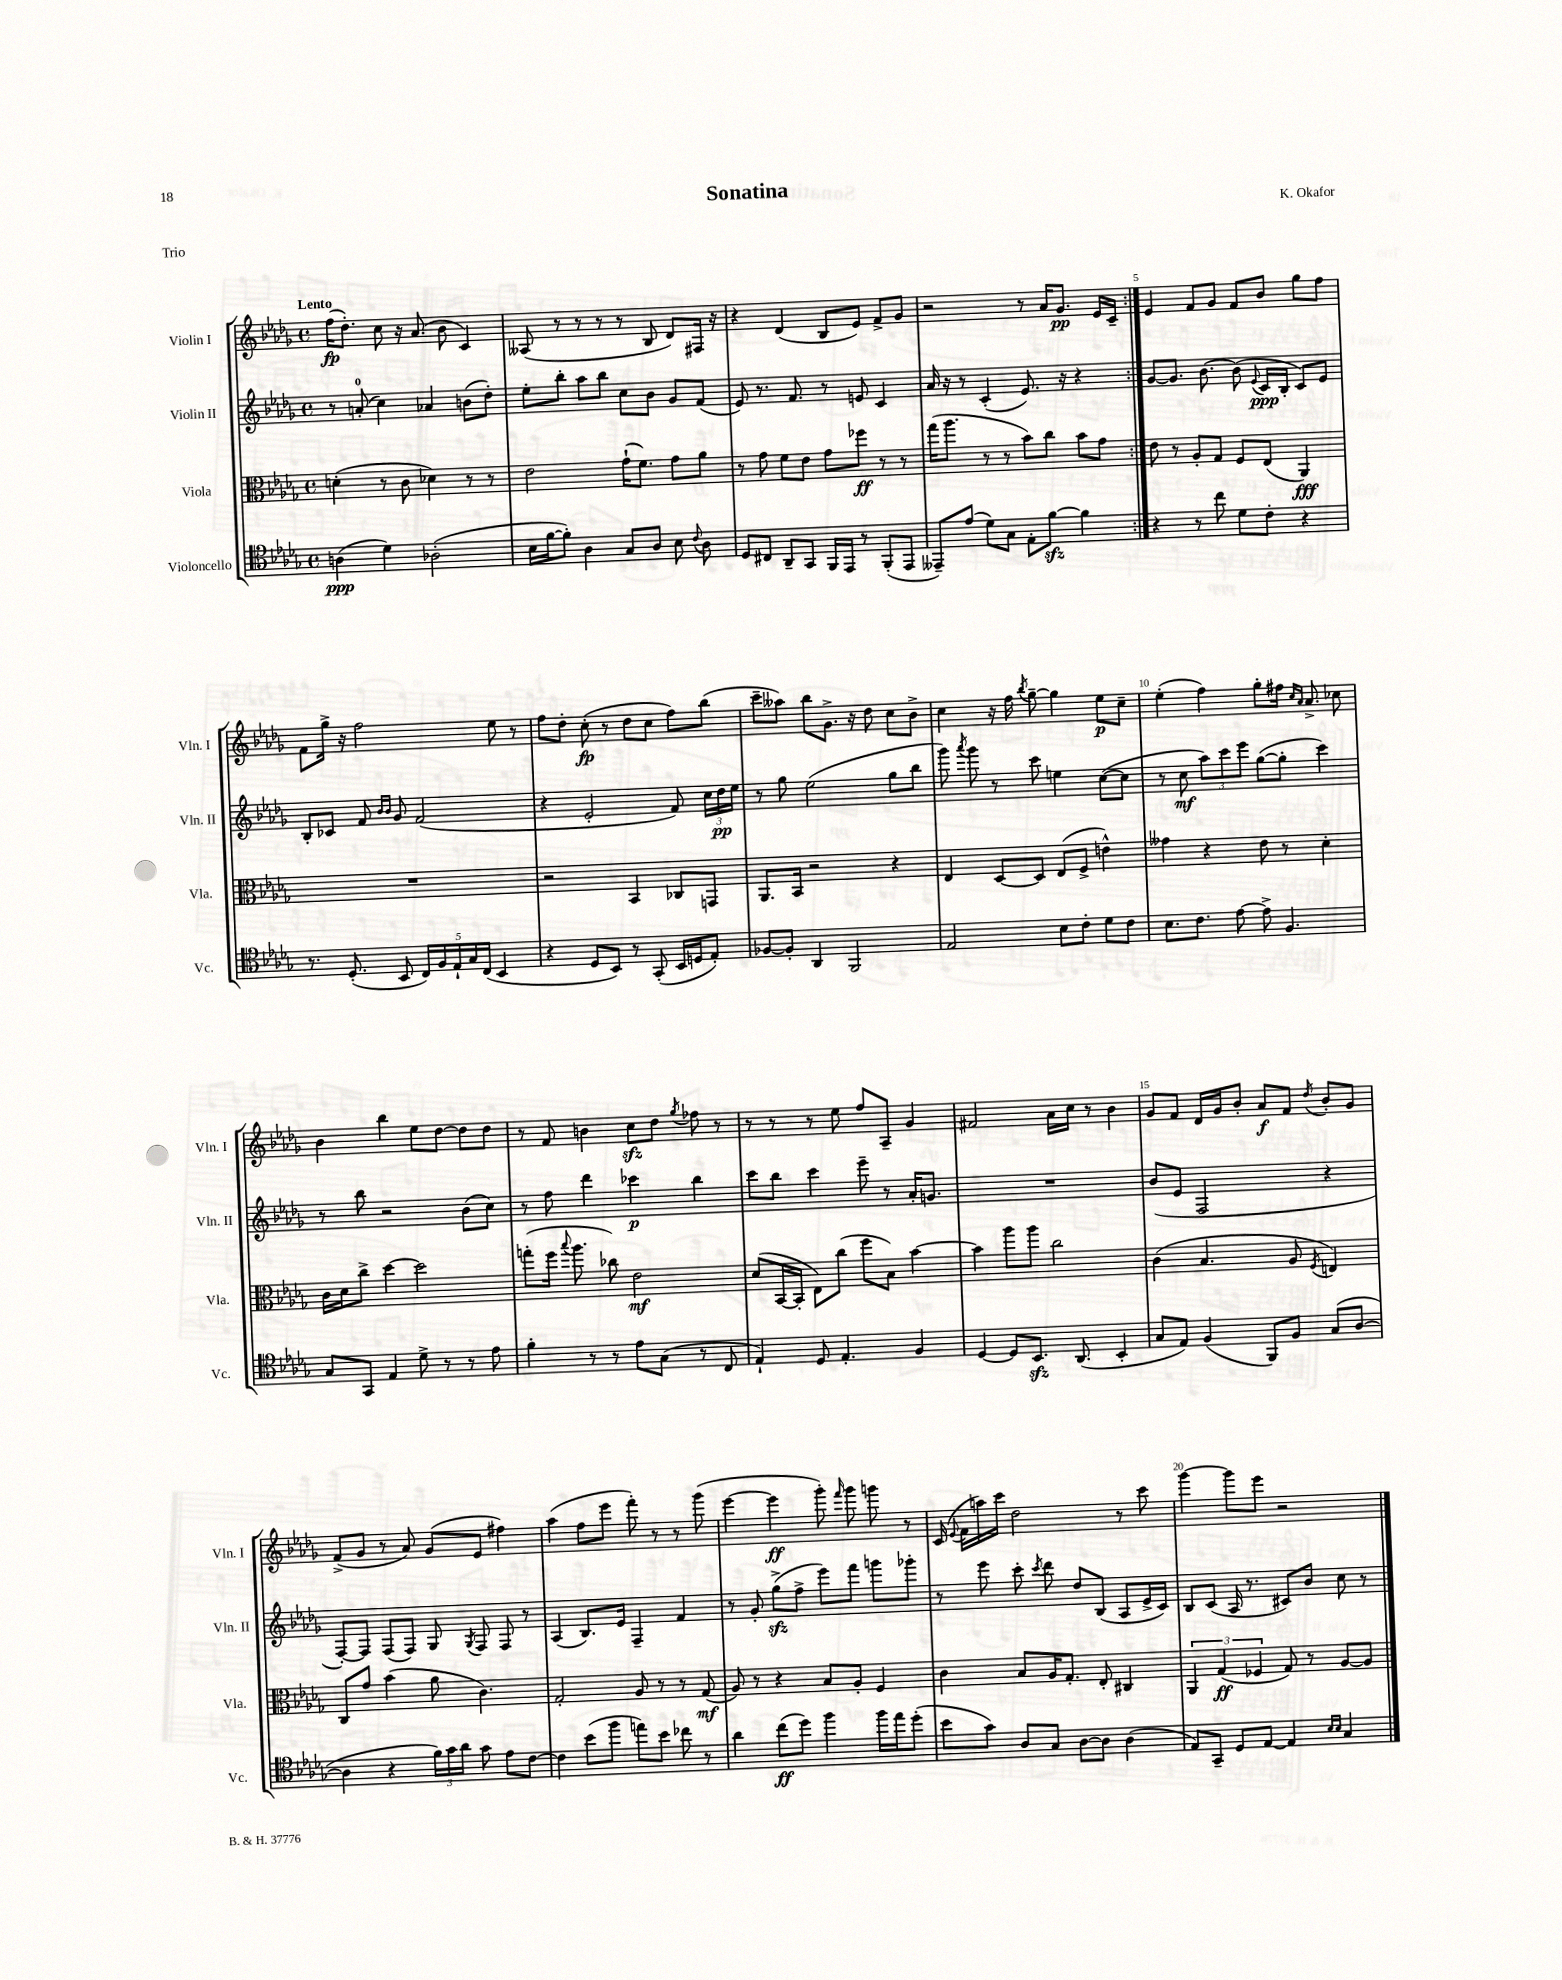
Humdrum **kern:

**kern	**kern	**kern	**kern
*staff4	*staff3	*staff2	*staff1
*clefC4	*clefC3	*clefG2	*clefG2
*k[b-e-a-d-g-]	*k[b-e-a-d-g-]	*k[b-e-a-d-g-]	*k[b-e-a-d-g-]
*M4/4	*M4/4	*M4/4	*M4/4
*met(c)	*met(c)	*met(c)	*met(c)
(4A	(4d'	8r	(16ff
.	.	.	8.dd-')
.	.	(8a'	.
4d-)	8r	4cc)	8cc
.	8c	.	16r
.	.	.	(8.a-
(2A-'	4d-)	4a-	.
.	.	.	8b-
.	8r	(8b	4c)
.	8r	8dd-')	.
=	=	=	=
16B-	2e-	8ee-'	(8A--
[16f	.	.	.
8f'])	.	8bb-'	8r
4A-	.	8aa-	8r
.	.	8bb-	8r
8G-	(16g-`	8cc	8r
.	8.f)	.	.
8A-	.	8b-	8B-
8B-	8g-	8g-	8d-)
8qqc	.	.	.
8A-	8a-	(8f	16F#
.	.	.	16r
=	=	=	=
8D-	8r	8e-)	4r
8C#	8g-	8.r	.
8AA-~	8f	.	(4d-
.	.	8.f	.
8GG-	8e-	.	.
16FF	8g-	8r	8B-
16EE-	.	.	.
8r	8ff-	8e	8e-)
(8FF'	8r	4c	8f^
8EE-	8r	.	8g-
=	=	=	=
8EE--~)	(16gg-	16a-	2r
.	8.aa-	16r	.
(8e-	.	8r	.
8d-)	8r	(4c'	.
8G-	8r	.	.
8E-'	8b-)	8.e-)	8r
[8f	8cc	.	16a-
.	.	16r	8.g-
4f]	8b-	4r	.
.	8g-	.	16e-
.	.	.	16c~
=:|!	=:|!	=:|!	=:|!
4r	8e-	[8g-	4e-
.	8r	8.g-]	.
8r	8A-'	.	8f
.	.	[8.b-	.
8cc	8G-	.	8g-
8d-	8F	(8b-]	8f
.	.	8qqe-	.
8c'	(8E-	16c	8b-
.	.	16B-'	.
4r	4AA-)	8c)	8gg-
.	.	8e-	8ff
=	=	=	=
8.r	1r	8B-'	8f
.	.	8c-	16gg-^
(8.D-'	.	.	16r
.	.	8f	2ff
.	.	16qqb-	.
.	.	16qqb-	.
8BB-	.	8g-	.
20C)	.	(2f	.
20F	.	.	.
20E-`	.	.	.
20G-	.	.	.
(20C	.	.	.
4BB-	.	.	8ee-
.	.	.	8r
=	=	=	=
4r	2r	4r	8ff
.	.	.	8dd-'
8D-	.	2e-'	(8cc'
8BB-)	.	.	8r
8r	4BB-	.	8dd-
(8GG-'	.	.	8cc
16BB-	8C-	8f)	8ff)
16D	.	.	.
8E-')	8GG	24cc	(8bb-
.	.	24dd-	.
.	.	24ee-	.
=	=	=	=
[8F-	8.AA-	8r	8ccc~
8F-']	.	8gg-	8aa--)
.	16BB-	.	.
4AA-	2r	(2ee-	8bb-
.	.	.	8.g-^
2FF	.	.	.
.	.	.	16r
.	.	.	8dd-
.	4r	8gg-	8cc
.	.	8bb-	8b-^
=	=	=	=
2E-	4E-	8ggg-)	4cc
.	.	8qaaa-	.
.	.	8ggg-	.
.	[8D-	8r	16r
.	.	.	16ff
.	.	.	8qbb-
.	8D-]	8ccc	[8gg-~
8B-	(8E-	4ee	4gg-]
8c'	8F^	.	.
8d-	4e^^)	([8cc	8ee-
8c	.	8cc]	8cc~
=	=	=	=
8.B-	4g--	8r	(4ee-'
.	.	8cc	.
8.c	.	.	.
.	4r	12aa-)	4ff)
.	.	12ccc	.
[8e-	.	.	.
.	.	12eee-	.
8e-^]	8e-	([8gg-	8gg-'
4.F	8r	8gg-']	16ff#
.	.	.	16qqcc
.	.	.	16qqa-
.	.	.	8.a-^
.	4d-'	4ccc)	.
.	.	.	8cc-
=	=	=	=
8G-	16c	8r	4b-
.	16d-	.	.
8GG-	8cc^	8bb-	.
4E-	[4dd-	2r	4bb-
8d-^	2dd-]	.	8ee-
8r	.	.	[8dd-
8r	.	(8b-	8dd-]
8e-	.	8cc)	8dd-
=	=	=	=
4f'	(8gg'	8r	8r
.	16ff	8ff	8f
.	8qqbb-	.	.
.	8.aa-	.	.
8r	.	4ddd-	4b
8r	8cc-)	.	.
8e-	2e-	4ccc-	8cc
(8G-	.	.	8dd-
.	.	.	8qgg-
8r	.	4bb-	8ff-
8C	.	.	8r
=	=	=	=
4E-`)	(8d-	8ccc	8r
.	[16BB-	8bb-	8r
.	16BB-']	.	.
8D-	8E-)	4ccc	8r
4.E-'	(8cc	.	8ee-
.	8ff	8eee-~	8ff
.	8B-)	8r	8A-~
4F	[4b-	16a-'	4g-
.	.	8.g	.
=	=	=	=
[4D-	4b-]	1r	2f#
8D-]	8aa-	.	.
8.BB-	8aa-	.	.
.	2cc	.	16a-
(8.AA-	.	.	16cc
.	.	.	8r
4BB-'	.	.	4b-
=	=	=	=
8G-	(4c	(8b-	8g-
8E-)	.	8e-	8f
(4F	4.B-	2F	16d-
.	.	.	16g-
.	.	.	8b-'
8FF)	.	.	8a-
8F	8A-	.	8f
.	8qF	.	8qdd-
(8G-	4E)	4r	8b-'
[8A-	.	.	8g-
=	=	=	=
4A-]	8C	[8F')	(8f^
.	8g-	8F]	8g-
4r	(4b-	(8F	8r
.	.	8F)	8a-)
24f)	8a-	8G-	(8g-
24g-	.	.	.
24a-	.	.	.
.	.	8qG-	.
8g-	4.c)	8F	8e-
8e-	.	8F	4ff#)
[8c	.	8r	.
=	=	=	=
4c]	2G-'	(4A-	(4aa-
(8b-	.	8.B-)	8ff
8ff	.	.	8eee-
.	.	16e-	.
8ee)	8A-	4F~	8fff')
8b-	8r	.	8r
8cc-	8r	4f	8r
8r	(8G-	.	(8ggg-
=	=	=	=
4a-	8A-)	8r	[4eee-
.	8r	8g-'	.
(8cc	4r	(8gg-^	4eee-]
8dd-)	.	8ff^	.
4ff	8B-	8eee-)	8ggg-')
.	.	.	16qqfff
.	8A-'	8fff	8ggg-
16ff	4F	8ggg	8ggg
16ee-	.	.	.
(8dd-'	.	8ggg-'	8r
=	=	=	=
8b-	4c	8r	(16c
.	.	.	8qqe-
.	.	.	16f
8g-)	.	8eee-	16aa)
.	.	.	16ccc
8A-	8B-	8ccc'	2dd-
.	.	8qccc	.
8G-	16A-	8ddd-	.
.	8.G-'	.	.
[8A-	.	8dd-	.
8A-]	8E-'	(8B-	.
(4A-	4C#	8A-	8r
.	.	16e-^	8ccc
.	.	16c)	.
=	=	=	=
8E-)	6AA-	8B-	[4ggg-
8GG-~	.	(8c	.
.	(6G-	.	.
8D-	.	16A-	8ggg-]
.	.	8.r	.
.	6F-	.	.
[8E-	.	.	8eee-
4E-]	8G-)	8c#)	2r
.	8r	8b-	.
16qqB-	.	.	.
16qqB-	.	.	.
4G-	[8A-	8cc	.
.	8A-]	8r	.
==	==	==	==
*-	*-	*-	*-
